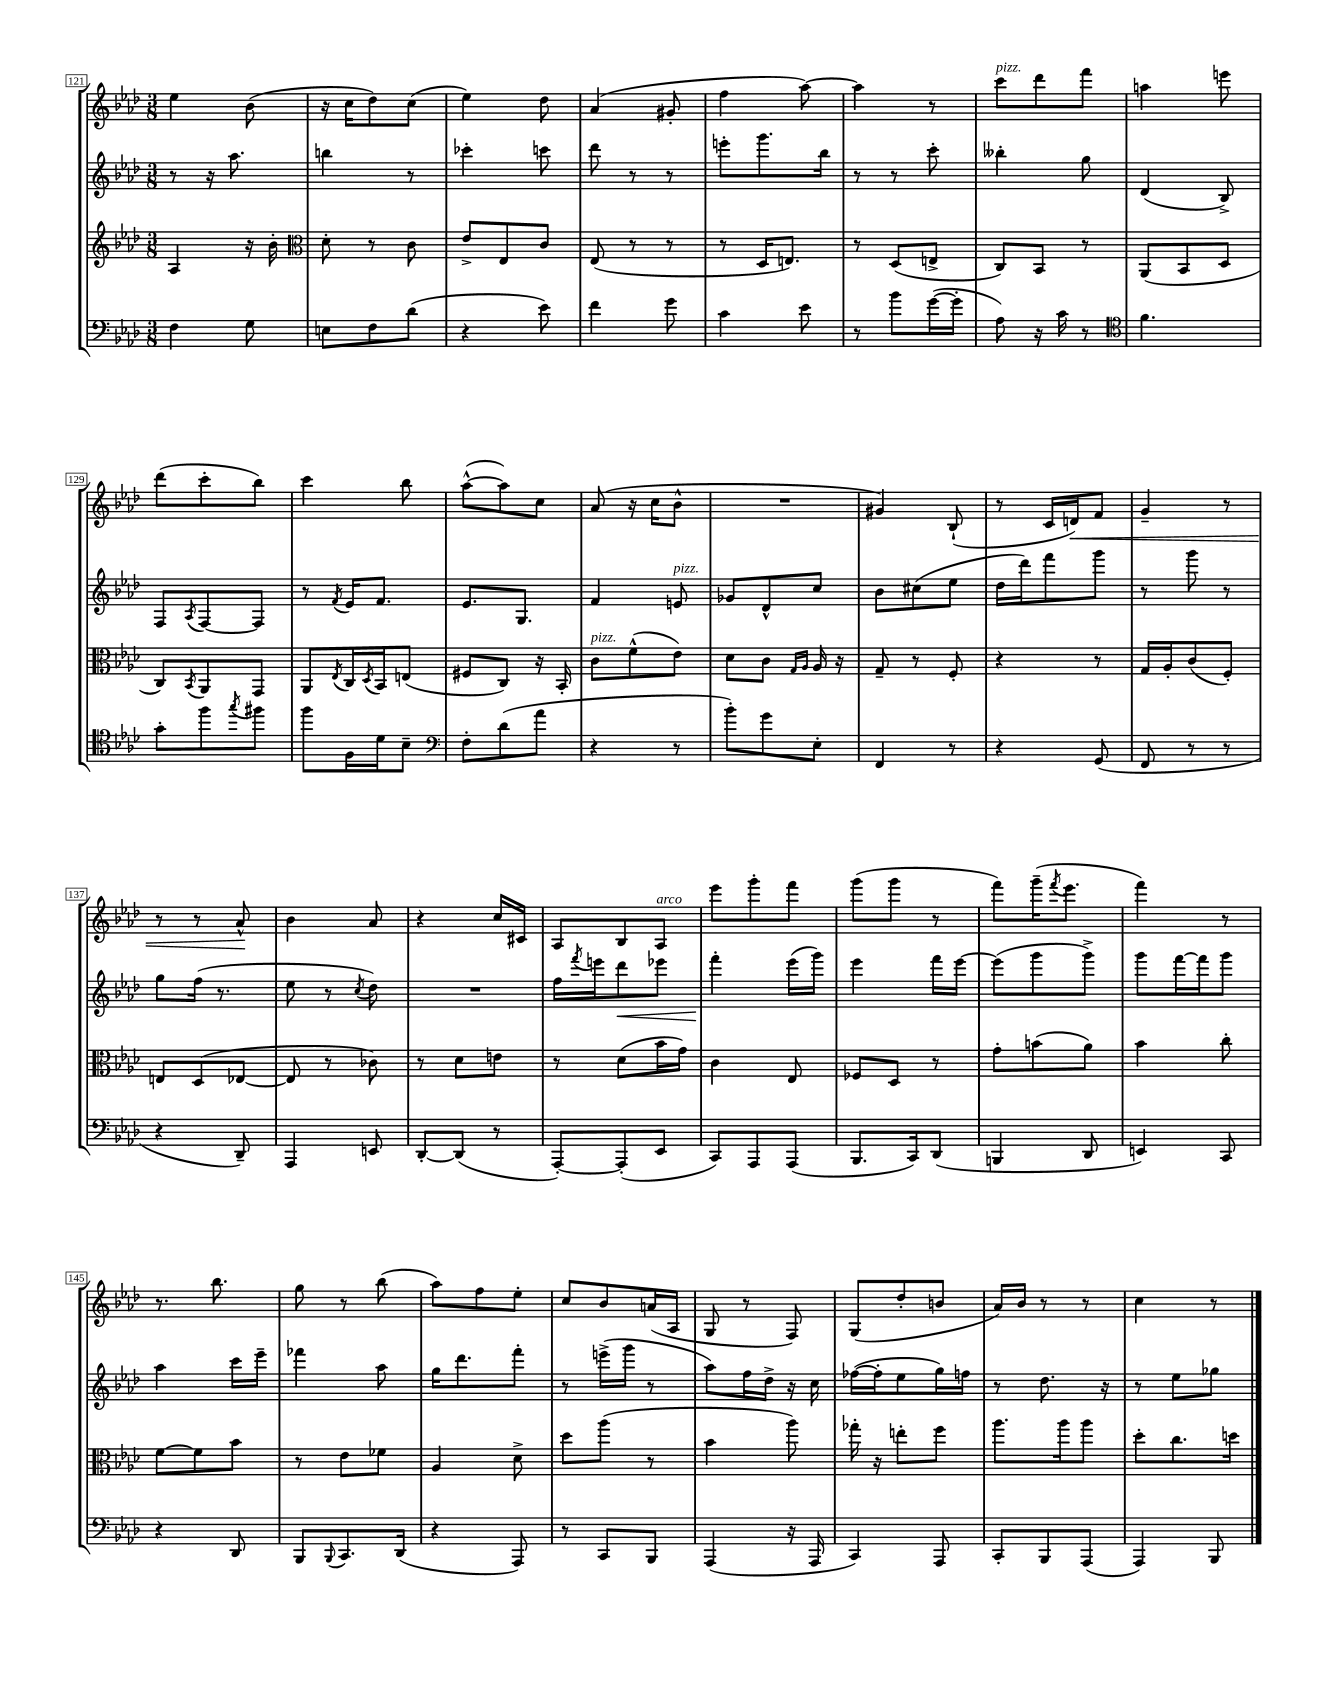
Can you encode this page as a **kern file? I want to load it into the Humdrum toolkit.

**kern	**kern	**kern	**kern
*staff4	*staff3	*staff2	*staff1
*clefF4	*clefG2	*clefG2	*clefG2
*k[b-e-a-d-]	*k[b-e-a-d-]	*k[b-e-a-d-]	*k[b-e-a-d-]
*M3/8	*M3/8	*M3/8	*M3/8
4F	4A-	8r	4ee-
.	.	16r	.
.	.	8.aa-	.
8G	16r	.	(8b-
.	16b-'	.	.
=	=	=	=
*	*clefC3	*	*
8E	8d-'	4bb	16r
.	.	.	16cc
8F	8r	.	8dd-)
(8d-	8c	8r	(8cc
=	=	=	=
4r	8e-^	4ccc-'	4ee-)
.	8E-	.	.
8e-)	8c	8ccc	8dd-
=	=	=	=
4f	(8E-	8ddd-	(4a-
.	8r	8r	.
8g	8r	8r	8g#'
=	=	=	=
4c	8r	8eee'	4ff
.	16D-	8.ggg	.
.	8.E)	.	.
8e-	.	.	[8aa-)
.	.	16bb-	.
=	=	=	=
8r	8r	8r	4aa-]
8b-	(8D-	8r	.
([16g	8E^	8ccc'	8r
16g']	.	.	.
=	=	=	=
8A-)	8C)	4bb--'	8ccc
16r	8BB-	.	8ddd-
16c	.	.	.
8r	8r	8gg	8fff
=	=	=	=
*clefC4	*	*	*
4.f	(8AA-	(4d-	4aa
.	8BB-	.	.
.	8D-	8B-^)	8eee
=	=	=	=
8g'	8C)	8F	(8ddd-
.	8qBB-	8qA-	.
8ff	8AA-	[8F	8ccc'
8qgg	.	.	.
8ff#	8GG	8F]	8bb-)
=	=	=	=
8ff	8AA-	8r	4ccc
.	8qE-	8qf	.
16F	16C	16e-	.
.	8qD-	.	.
16d-	16BB-	8.f	.
8B-~	(8E	.	8bb-
=	=	=	=
*clefF4	*	*	*
8F'	8F#	8.e-	([8aa-^^
(8d-	8C)	.	8aa-])
.	.	8.G	.
8a-	16r	.	8cc
.	16BB-'	.	.
=	=	=	=
4r	8c	4f	(8a-
.	(8f^^	.	16r
.	.	.	16cc
8r	8e-)	8e	8b-^^
=	=	=	=
8b-')	8d-	8g-	4.r
8g	8c	8d-^^	.
.	16qqG	.	.
.	16qqA-	.	.
8E-'	16A-	8cc	.
.	16r	.	.
=	=	=	=
4FF	8G~	8b-	4g#)
.	8r	(8cc#	.
8r	8F'	8ee-	(8B-`
=	=	=	=
4r	4r	16dd-	8r
.	.	16ddd-)	.
.	.	8fff	16c
.	.	.	16d)
(8GG	8r	8ggg	8f
=	=	=	=
8FF	16G	8r	4g~
.	16A-'	.	.
8r	(8c	8ggg	.
8r	8F')	8r	8r
=	=	=	=
4r	8E	8gg	8r
.	(8D-	(16ff	8r
.	.	8.r	.
8DD-~)	[8E-	.	8a-^^
=	=	=	=
4AAA-	8E-]	8ee-	4b-
.	8r	8r	.
.	.	8qcc	.
8EE	8c-)	8dd-)	8a-
=	=	=	=
[8DD-'	8r	4.r	4r
(8DD-]	8d-	.	.
8r	8e	.	16cc
.	.	.	16c#
=	=	=	=
[8AAA-')	8r	16ff	8A-
.	.	8qfff	.
.	.	16eee	.
(8AAA-']	(8d-	8ddd-	8B-
8EE-	16b-	8eee-	8A-
.	16g)	.	.
=	=	=	=
8CC)	4c	4fff'	8eee-
8AAA-	.	.	8ggg'
(8AAA-	8E-	(16eee-	8fff
.	.	16ggg)	.
=	=	=	=
8.BBB-	8F-	4eee-	(8ggg
.	8D-	.	8ggg
16CC)	.	.	.
(8DD-	8r	16fff	8r
.	.	[16eee-	.
=	=	=	=
4BBB	8g'	(8eee-]	8fff)
.	(8b	8ggg	(16ggg~
.	.	.	8qfff
.	.	.	8.eee-
8DD-	8a-)	8ggg^)	.
=	=	=	=
4EE)	4b-	8ggg	4fff)
.	.	[16fff	.
.	.	16fff]	.
8CC	8cc'	8ggg	8r
=	=	=	=
4r	[8f	4aa-	8.r
.	8f]	.	.
.	.	.	8.bb-
8DD-	8b-	16ccc	.
.	.	16eee-~	.
=	=	=	=
8BBB-	8r	4fff-	8gg
8qqBBB-	.	.	.
8.CC	8e-	.	8r
.	8f-	8aa-	(8bb-
(16DD-	.	.	.
=	=	=	=
4r	4A-	16gg	8aa-)
.	.	8.ddd-	.
.	.	.	8ff
8AAA-)	8d-^	8fff'	8ee-'
=	=	=	=
8r	8dd-	8r	8cc
8CC	(8aa-	(16eee^	8b-
.	.	16ggg	.
8BBB-	8r	8r	(16a
.	.	.	16A-
=	=	=	=
(4AAA-	4b-	8aa-)	8G
.	.	16ff	8r
.	.	16dd-^	.
16r	8aa-)	16r	8F)
16AAA-	.	16cc	.
=	=	=	=
4CC)	16gg-'	([16ff-	(8G
.	16r	16ff-']	.
.	8ee'	8ee-	8dd-'
8AAA-	8ff	16gg)	8b
.	.	16ff	.
=	=	=	=
8CC'	8.aa-	8r	16a-)
.	.	.	16b-
8BBB-	.	8.dd-	8r
.	16aa-	.	.
(8AAA-	8aa-	.	8r
.	.	16r	.
=	=	=	=
4AAA-)	8dd-'	8r	4cc
.	8.cc	8ee-	.
8BBB-	.	8gg-	8r
.	16dd	.	.
==	==	==	==
*-	*-	*-	*-
